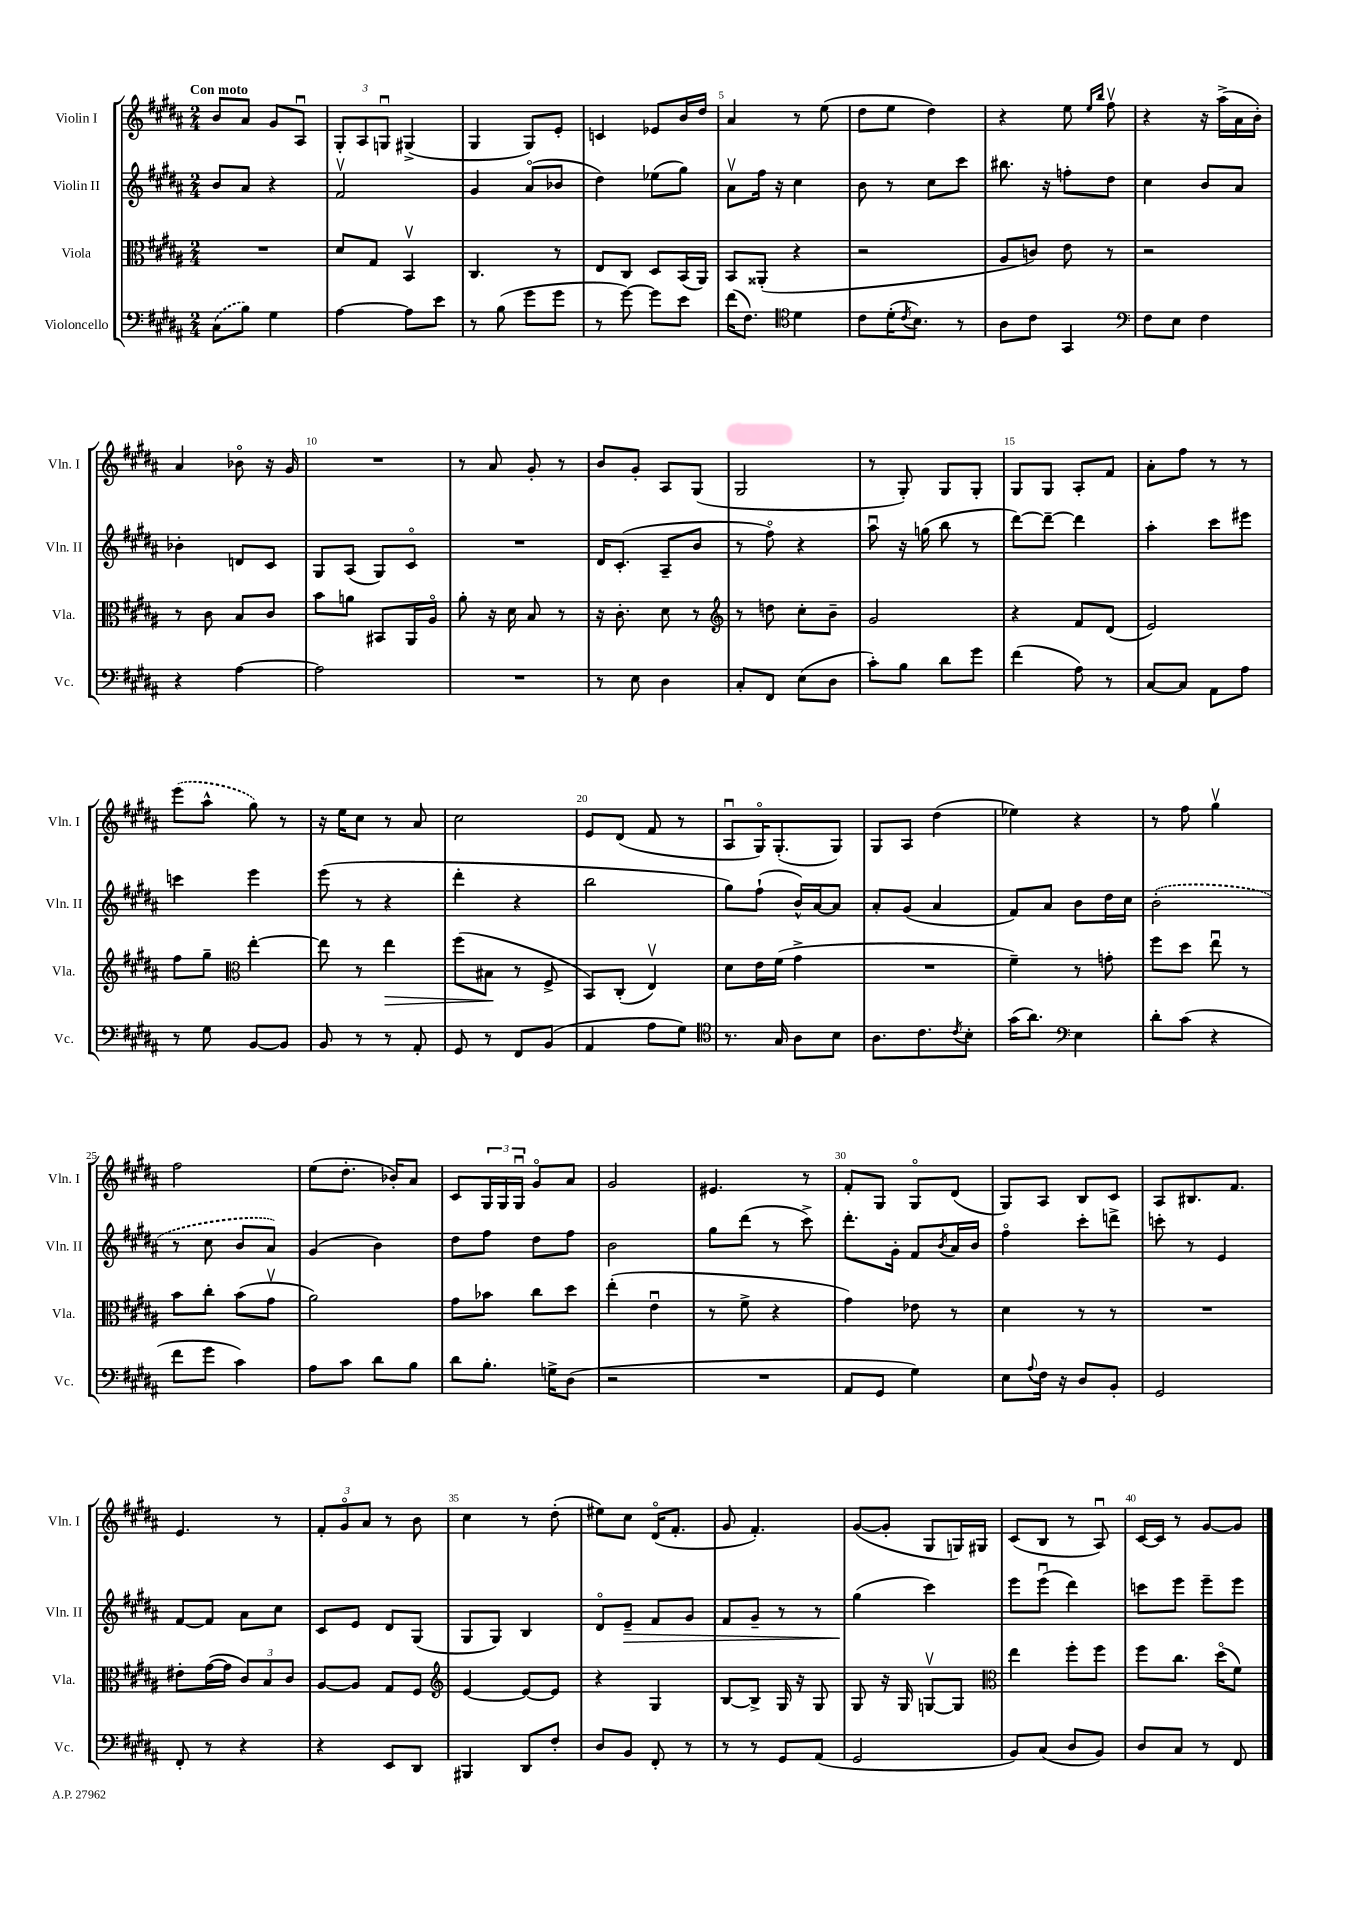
<<
\new StaffGroup <<
\new Staff = "s0" \with { instrumentName = "Violin I" shortInstrumentName = "Vln. I" } {
    \clef treble \key b \major \numericTimeSignature \time 2/4 \tempo "Con moto"
    b'8 ais'8 gis'8 ais8\downbow |
    \tuplet 3/2 { gis8-. ais8 g8\downbow } gis4->( |
    gis4 gis8) e'8-. |
    c'4 ees'8 b'16 dis''16 |
    ais'4 r8 e''8( |
    dis''8 e''8 dis''4) |
    r4 e''8 \grace { e''16 b''16 } fis''8\upbow |
    r4 r16 ais''16->( ais'16 b'16-.) |
    ais'4 bes'8\flageolet r16 gis'16 |
    R2 |
    r8 ais'8 gis'8-. r8 |
    b'8 gis'8-. ais8 gis8( |
    gis2 |
    r8 gis8-.) gis8 gis8-. |
    gis8 gis8 ais8-. fis'8 |
    ais'8-. fis''8 r8 r8 |
    \once \slurDashed e'''8( ais''8-^ gis''8) r8 |
    r16 e''16 cis''8 r8 ais'8 |
    cis''2 |
    e'8 dis'8( fis'8 r8 |
    ais8\downbow gis16\flageolet) gis8.-.( gis8) |
    gis8 ais8 dis''4( |
    ees''4) r4 |
    r8 fis''8 gis''4\upbow |
    fis''2 |
    e''8( dis''8.-. bes'16-.) ais'8 |
    cis'8 \tuplet 3/2 { gis16 gis16 gis16\downbow } gis'8\flageolet ais'8 |
    gis'2 |
    eis'4. r8 |
    fis'8-. gis8 gis8\flageolet dis'8( |
    gis8) ais8 b8 cis'8 |
    ais8 bis8. fis'8. |
    e'4. r8 |
    \tuplet 3/2 { fis'8-. gis'8\flageolet ais'8 } r8 b'8 |
    cis''4 r8 dis''8-.( |
    eis''8) cis''8 dis'16\flageolet( fis'8.-. |
    gis'8 fis'4.-.) |
    gis'8~( gis'8-. gis8 g16) gis16 |
    cis'8( b8 r8 ais8\downbow) |
    cis'16~ cis'16 r8 gis'8~ gis'8 \bar "|." |
}
\new Staff = "s1" \with { instrumentName = "Violin II" shortInstrumentName = "Vln. II" } {
    \clef treble \key b \major \numericTimeSignature \time 2/4
    b'8 ais'8 r4 |
    fis'2\upbow |
    gis'4 ais'8\flageolet( bes'8 |
    dis''4) ees''8( gis''8) |
    ais'8\upbow fis''16 r16 cis''4 |
    b'8 r8 cis''8 cis'''8 |
    bis''8. r16 f''8-. dis''8 |
    cis''4 b'8 ais'8 |
    bes'4-. d'8 cis'8 |
    gis8 ais8( gis8) cis'8\flageolet |
    R2 |
    dis'16 cis'8.-.( ais8-- b'8 |
    r8 fis''8\flageolet) r4 |
    ais''8\downbow r16 g''16( b''8 r8 |
    dis'''8~) dis'''8~-- dis'''4 |
    ais''4-. cis'''8 eis'''8 |
    c'''4 e'''4 |
    e'''8( r8 r4 |
    dis'''4-. r4 |
    b''2 |
    gis''8) fis''8-!( b'16-^) ais'16~ ais'8 |
    ais'8-. gis'8( ais'4 |
    fis'8) ais'8 b'8 dis''16 cis''16 |
    \once \slurDashed b'2-.( |
    r8 cis''8 b'8 ais'8) |
    gis'4( b'4) |
    dis''8 fis''8 dis''8 fis''8 |
    b'2 |
    gis''8 dis'''8( r8 cis'''8->) |
    dis'''8.-. gis'16-. fis'8 \acciaccatura { b'8 } ais'16 b'16 |
    fis''4\flageolet cis'''8-. d'''8-> |
    c'''8-. r8 e'4 |
    fis'8~ fis'8 ais'8 cis''8 |
    cis'8 e'8 dis'8 gis8( |
    gis8 gis8) b4 |
    dis'8\flageolet e'8--\> fis'8 gis'8 |
    fis'8 gis'8-- r8 r8 |
    gis''4\!( cis'''4) |
    e'''8 e'''8\downbow( dis'''4) |
    c'''8 e'''8 e'''8-- e'''8 \bar "|." |
}
\new Staff = "s2" \with { instrumentName = "Viola" shortInstrumentName = "Vla." } {
    \clef alto \key b \major \numericTimeSignature \time 2/4
    R2 |
    dis'8 gis8 b,4\upbow |
    cis4. r8 |
    e8 cis8 dis8 b,16( ais,16) |
    b,8 aisis,8-.( r4 |
    r2 |
    ais8 c'8) e'8 r8 |
    r2 |
    r8 cis'8 b8 cis'8 |
    b'8 a'8 bis,8 ais,16 ais16\flageolet |
    ais'8-. r16 dis'16 b8 r8 |
    r16 cis'8.-. dis'8 r8 |
    \clef treble r8 d''8 cis''8-. b'8-- |
    gis'2 |
    r4 fis'8 dis'8( |
    e'2) |
    fis''8 gis''8-- \clef alto e''4~-. |
    e''8 r8 e''4\> |
    fis''8( bis8\! r8 fis8-> |
    b,8) cis8-.( e4\upbow) |
    dis'8 e'16 fis'16( gis'4-> |
    R2 |
    fis'4--) r8 g'8-. |
    fis''8 dis''8 e''8\downbow r8 |
    b'8 cis''8-. b'8( gis'8\upbow |
    ais'2) |
    gis'8 bes'8 cis''8 dis''8 |
    e''4-.( e'4\downbow |
    r8 fis'8-> r4 |
    gis'4) ees'8 r8 |
    dis'4 r8 r8 |
    R2 |
    eis'8-. gis'16~( gis'16 \tuplet 3/2 { cis'8) b8 cis'8 } |
    ais8~ ais8 gis8 fis8 |
    \clef treble e'4~ e'8~ e'8 |
    r4 gis4 |
    b8~ b8-> gis16 r16 gis8 |
    gis8 r16 gis16 g8~\upbow g8 |
    \clef alto e''4 fis''8-. fis''8 |
    fis''8 cis''8. dis''16\flageolet( fis'8) \bar "|." |
}
\new Staff = "s3" \with { instrumentName = "Violoncello" shortInstrumentName = "Vc." } {
    \clef bass \key b \major \numericTimeSignature \time 2/4
    \once \slurDashed cis8( b8) gis4 |
    ais4~ ais8 e'8 |
    r8 b8( gis'8 gis'8 |
    r8 gis'8~) gis'8 e'8 |
    fis'16( fis8.) \clef tenor dis'4 |
    cis'8 dis'16-.( \acciaccatura { cis'8 } b8.) r8 |
    ais8 cis'8 gis,4 |
    \clef bass fis8 e8 fis4 |
    r4 ais4~ |
    ais2 |
    R2 |
    r8 e8 dis4 |
    cis8-. fis,8 e8( dis8 |
    cis'8-.) b8 dis'8 gis'8 |
    fis'4( ais8) r8 |
    cis8~ cis8 ais,8 ais8 |
    r8 gis8 b,8~ b,8 |
    b,8 r8 r8 ais,8-. |
    gis,8 r8 fis,8 b,8( |
    ais,4 ais8 gis8) |
    \clef tenor r8. gis16 ais8 b8 |
    ais8. cis'8. \acciaccatura { cis'8 } b8-. |
    gis'16( ais'8.) \clef bass e4 |
    dis'8-. cis'8( r4 |
    fis'8 gis'8 cis'4) |
    ais8 cis'8 dis'8 b8 |
    dis'8 b8.-. g16-> dis8( |
    r2 |
    R2 |
    ais,8 gis,8 gis4) |
    e8 \appoggiatura { ais8 } fis16 r16 dis8 b,8-. |
    gis,2 |
    fis,8-. r8 r4 |
    r4 e,8 dis,8 |
    bis,,4 dis,8 fis8-. |
    dis8 b,8 fis,8-. r8 |
    r8 r8 gis,8 ais,8( |
    gis,2 |
    b,8) cis8( dis8 b,8) |
    dis8 cis8 r8 fis,8 \bar "|." |
}
>>
>>
\layout { \context { \Score \override BarNumber.break-visibility = ##(#f #t #t) barNumberVisibility = #(every-nth-bar-number-visible 5) } }
